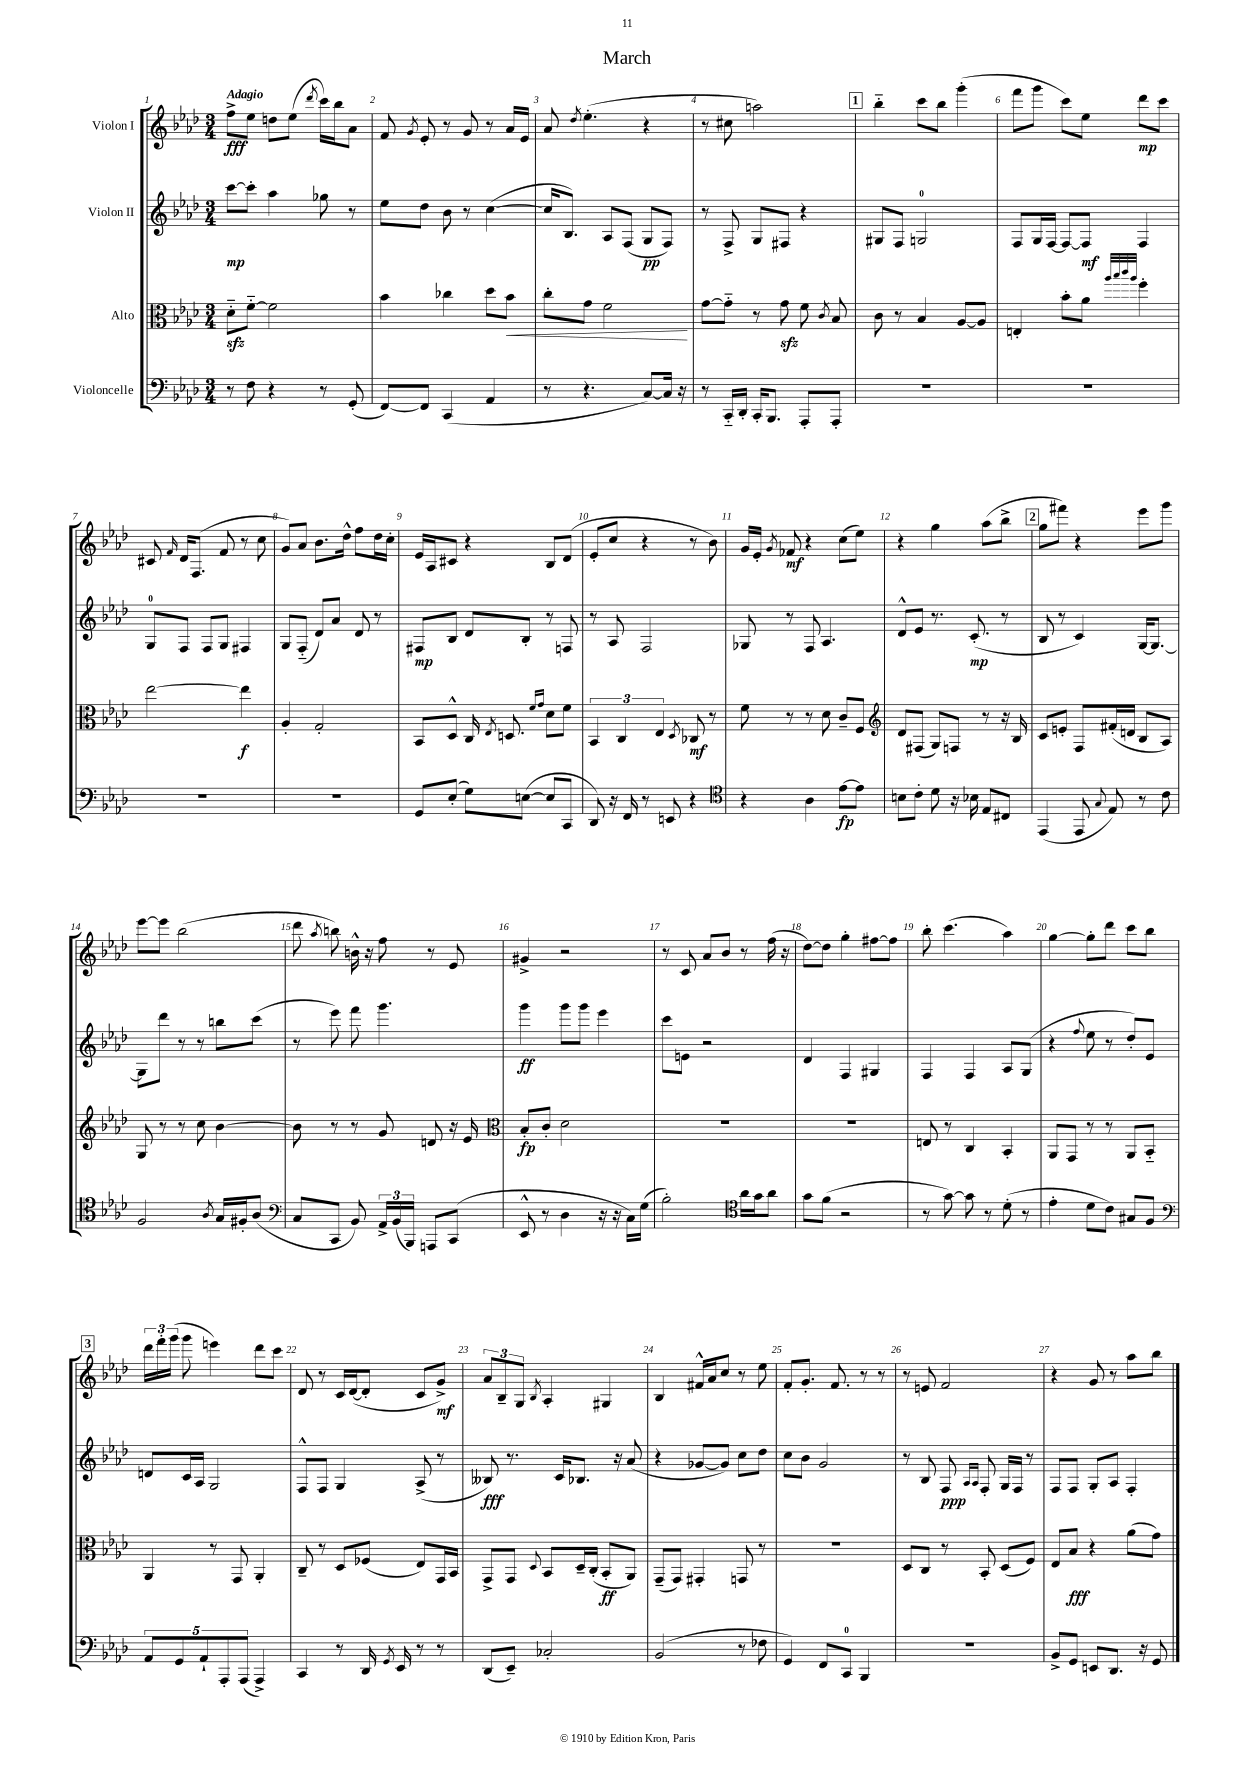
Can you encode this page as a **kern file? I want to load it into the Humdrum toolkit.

**kern	**dynam	**kern	**dynam	**kern	**dynam	**kern	**dynam
*part4	*part4	*part3	*part3	*part2	*part2	*part1	*part1
*staff4	*staff4	*staff3	*staff3	*staff2	*staff2	*staff1	*staff1
*I"Violoncelle	*	*I"Alto	*	*I"Violon II	*	*I"Violon I	*
*clefF4	*	*clefC3	*	*clefG2	*	*clefG2	*
*k[b-e-a-d-]	*	*k[b-e-a-d-]	*	*k[b-e-a-d-]	*	*k[b-e-a-d-]	*
*M3/4	*	*M3/4	*	*M3/4	*	*M3/4	*
=1	=1	=1	=1	=1	=1	=1	=1
!	!	!	!	!	!	!LO:TX:a:B:t=Adagio	!
8r	.	8d-zz\L	.	[8ccc\L	mp	8ff^\L	fff
8F\	.	[8f\J	.	8ccc'\J]	.	8ee-\J	.
4r	.	2f\]	.	4aa-\	.	8ddn\L	.
.	.	.	.	.	.	(8ee-\J	.
.	.	.	.	.	.	8qddd-/	.
8r	.	.	.	8gg-X\	.	16ccc\LL)	.
.	.	.	.	.	.	16bb-\J	.
(8GG'/	.	.	.	8r	.	8a-\J	.
=2	=2	=2	=2	=2	=2	=2	=2
[8FF/L)	.	4b-\	.	8ee-\L	.	8f/	.
.	.	.	.	.	.	8qg/	.
8FF/J]	.	.	.	8dd-\J	.	8e-'/	.
(4CC/	.	4cc-X\	.	8b-\	.	8r	.
.	.	.	.	8r	.	8g/	.
4AA-/	.	8dd-\L	.	([4cc\	.	8r	.
!	!	!	!LO:HP:b	!	!	!	!
.	.	8b-\J	<	.	.	16a-/LL	.
.	.	.	.	.	.	16e-/JJ	.
=3	=3	=3	=3	=3	=3	=3	=3
8r	.	8cc'\L	.	16cc/KL]	.	8a-/	.
.	.	.	.	8.B-/J)	.	.	.
.	.	.	.	.	.	8qdd-/	.
4.r	.	8g\J	.	.	.	(4.ee-'\	.
.	.	2f\	.	8A-/L	.	.	.
.	.	.	.	(8F/J	.	.	.
[8C/L)	.	.	.	8G/L	pp	4r	.
16C/Jk]	.	.	.	8F/J)	.	.	.
16r	.	.	.	.	.	.	.
.	.	.	[	.	.	.	.
=4	=4	=4	=4	=4	=4	=4	=4
8r	.	[8g\L	.	8r	.	8r	.
16CC/LL	.	8g\J]	.	8F^/	.	8cc#X\	.
16DD-'/JJ	.	.	.	.	.	.	.
16CC'/KL	.	8r	.	8G/L	.	2aan\)	.
8.BBB-/J	.	.	.	.	.	.	.
.	.	8gzz\	.	8F#X/J	.	.	.
8AAA-'/L	.	8f\	.	4r	.	.	.
.	.	8qc/	.	.	.	.	.
8AAA-'/J	.	8B-/	.	.	.	.	.
!!LO:REH:place=s1:t=1
=5	=5	=5	=5	=5	=5	=5	=5
2.r	.	8c\	.	8G#X/L	.	4bb-\	.
.	.	8r	.	8F/J	.	.	.
.	.	4B-/	.	2Gn/	.	8ccc\L	.
.	.	.	.	.	.	8bb-\J	.
.	.	[8A-/L	.	.	.	(4ggg'\	.
.	.	8A-/J]	.	.	.	.	.
=6	=6	=6	=6	=6	=6	=6	=6
2.r	.	4En'/	.	8F/L	.	8fff\L	.
.	.	.	.	16G/L	.	8ggg\J	.
.	.	.	.	[16F/JJ	.	.	.
.	.	8b-'\L	.	8F/L_	.	8ccc\L)	.
.	.	8a-\J	.	8F/J]	mf	8ee-\J	.
.	.	32qqaa-/LLL	.	.	.	.	.
.	.	32qqbb-/	.	.	.	.	.
.	.	32qqccc/	.	.	.	.	.
.	.	32qqaa-/JJJ	.	.	.	.	.
.	.	4ff'\	.	4F/	.	8ddd-\L	mp
.	.	.	.	.	.	8ccc\J	.
!!LO:LB:g=z
=7	=7	=7	=7	=7	=7	=7	=7
2.r	.	[2ee-\	.	8G/L	.	8c#X/	.
.	.	.	.	.	.	16qqf/	.
.	.	.	.	8F/J	.	16d-/KL	.
.	.	.	.	.	.	(8.F/J	.
.	.	.	.	8F/L	.	.	.
.	.	.	.	8G/J	.	8f/	.
.	.	4ee-\]	f	4F#X/	.	8r	.
.	.	.	.	.	.	8cc\	.
=8	=8	=8	=8	=8	=8	=8	=8
2.r	.	4A-'/	.	8G/L	.	8g/L)	.
.	.	.	.	(8F/J	.	8a-/J	.
.	.	2G'/	.	8d-/L)	.	8.b-\L	.
.	.	.	.	8a-/J	.	.	.
.	.	.	.	.	.	16dd-^^\Jk	.
.	.	.	.	8d-/	.	8ff\L	.
.	.	.	.	8r	.	16dd-\L	.
.	.	.	.	.	.	16cc'\JJ	.
=9	=9	=9	=9	=9	=9	=9	=9
8GG/L	.	8BB-/L	.	8F#X/L	mp	16e-/LL	.
.	.	.	.	.	.	16A-/J	.
(8E-'/J	.	8D-^^/J	.	8B-/J	.	8c#X/J	.
8G\L)	.	16C/	.	8d-/L	.	4r	.
.	.	8qE-/	.	.	.	.	.
.	.	8.Dn/	.	.	.	.	.
([8En\J	.	.	.	8B-'/J	.	.	.
.	.	16qqf/LL	.	.	.	.	.
.	.	16qqg/JJ	.	.	.	.	.
8E/L]	.	8d-\L	.	8r	.	8B-/L	.
8CC/J	.	8f\J	.	8Fn/	.	(8d-/J	.
=10	=10	=10	=10	=10	=10	=10	=10
8DD-/)	.	6BB-/	.	8r	.	8e-'/L	.
16r	.	.	.	8A-/	.	8cc/J	.
.	.	6C/	.	.	.	.	.
16FF/	.	.	.	.	.	.	.
8r	.	.	.	2F/	.	4r	.
.	.	6E-/	.	.	.	.	.
8EEn/	.	.	.	.	.	.	.
.	.	8qD-/	.	.	.	.	.
4r	.	8C-X/	mf	.	.	8r	.
.	.	8r	.	.	.	8b-\)	.
=11	=11	=11	=11	=11	=11	=11	=11
*clefC4	*	*	*	*	*	*	*
4r	.	8f\	.	8G-X/	.	16g/LL	.
.	.	.	.	.	.	16e-'/JJ	.
.	.	.	.	.	.	8qg/	.
.	.	8r	.	8r	.	8f-X/	mf
4A-\	.	8r	.	8F/	.	4r	.
.	.	8d-\	.	4.A-/	.	.	.
[8e-\L	fp	8c~/L	.	.	.	(8cc\L	.
8e-\J]	.	8F/J	.	.	.	8ee-\J)	.
=12	=12	=12	=12	=12	=12	=12	=12
*	*	*clefG2	*	*	*	*	*
8Bn\L	.	8d-/L	.	8d-^^/L	.	4r	.
8c'\J	.	(8F#X/J	.	8e-/J	.	.	.
8d-\	.	8G/L)	.	8.r	.	4gg\	.
16r	.	8Fn/J	.	.	.	.	.
16B-X\	.	.	.	(8.c'/	mp	.	.
8E-/L	.	8r	.	.	.	(8aa-\L	.
8C#X/J	.	16r	.	8r	.	8bb-^\J	.
.	.	16B-/	.	.	.	.	.
!!LO:REH:place=s1:t=2
=13	=13	=13	=13	=13	=13	=13	=13
(4EE-/	.	8c/L	.	8B-/	.	8gg\L	.
.	.	8en'/J	.	8r	.	8fff#X\J)	.
8EE-/	.	8F/L	.	4c/)	.	4r	.
8qqG/	.	.	.	.	.	.	.
8E-/)	.	(16f#X'/L	.	.	.	.	.
.	.	16dn/JJ	.	.	.	.	.
8r	.	8B-/L	.	[16G/KL	.	8eee-\L	.
.	.	.	.	8.G/J_	.	.	.
8c\	.	8A-/J)	.	.	.	8ggg\J	.
!!LO:LB:g=z
=14	=14	=14	=14	=14	=14	=14	=14
2F/	.	8G/	.	8G\L]	.	[8eee-\L	.
.	.	8r	.	8ddd-\J	.	8eee-\J]	.
.	.	8r	.	8r	.	(2bb-\	.
.	.	8cc\	.	8r	.	.	.
8qA-/	.	.	.	.	.	.	.
16G/LL	.	[4b-\	.	8bbn\L	.	.	.
16F#X'/J	.	.	.	.	.	.	.
(8A-/J	.	.	.	(8ccc\J	.	.	.
=15	=15	=15	=15	=15	=15	=15	=15
*clefF4	*	*	*	*	*	*	*
8C/L	.	8b-\]	.	8r	.	8ddd-\	.
.	.	.	.	.	.	8qaa-/	.
8CC/J	.	8r	.	8eee-\)	.	8bbn\)	.
8BB-/)	.	8r	.	8fff\	.	16bn^^\	.
.	.	.	.	.	.	16r	.
24AA-^/LL	.	8g/	.	4.ggg\	.	8ff\	.
(24BB-/	.	.	.	.	.	.	.
24BBB-/JJ)	.	.	.	.	.	.	.
8AAAn/L	.	8dn/	.	.	.	8r	.
(8CC/J	.	16r	.	.	.	8e-/	.
.	.	16e-/	.	.	.	.	.
=16	=16	=16	=16	=16	=16	=16	=16
*	*	*clefC3	*	*	*	*	*
8EE-^^/	.	8B-'/L	fp	4ggg\	ff	4g#X^/	.
8r	.	8c'/J	.	.	.	.	.
4D-\	.	2d-\	.	8ggg\L	.	2r	.
.	.	.	.	8ggg\J	.	.	.
16r	.	.	.	4eee-\	.	.	.
16r	.	.	.	.	.	.	.
16C\LL)	.	.	.	.	.	.	.
(16G\JJ	.	.	.	.	.	.	.
=17	=17	=17	=17	=17	=17	=17	=17
2B-'\)	.	2.r	.	8ccc\L	.	8r	.
.	.	.	.	8en\J	.	8c/	.
.	.	.	.	2r	.	8a-/L	.
.	.	.	.	.	.	8b-/J	.
*clefC4	*	*	*	*	*	*	*
16a-\LL	.	.	.	.	.	8r	.
16g\J	.	.	.	.	.	.	.
8a-\J	.	.	.	.	.	(16ff\	.
.	.	.	.	.	.	16r	.
=18	=18	=18	=18	=18	=18	=18	=18
8g\L	.	2.r	.	4d-/	.	[8dd-\L)	.
(8f\J	.	.	.	.	.	8dd-\J]	.
2r	.	.	.	4F/	.	4gg'\	.
.	.	.	.	4G#X/	.	[8ff#X\L	.
.	.	.	.	.	.	8ff#\J]	.
=19	=19	=19	=19	=19	=19	=19	=19
8r	.	8En/	.	4F/	.	8bb-'\	.
[8g\)	.	8r	.	.	.	(4.ccc\	.
8g\]	.	4C/	.	4F/	.	.	.
8r	.	.	.	.	.	.	.
(8d-'\	.	4BB-'/	.	8A-/L	.	4aa-\)	.
8r	.	.	.	(8G/J	.	.	.
=20	=20	=20	=20	=20	=20	=20	=20
4e-'\	.	8AA-/L	.	4r	.	[4gg\	.
.	.	8GG/J	.	.	.	.	.
.	.	.	.	8qqff/	.	.	.
8d-\L	.	8r	.	8ee-\	.	8gg'\L]	.
8c\J)	.	8r	.	8r	.	8ddd-\J	.
8G#X/L	.	8AA-/L	.	8dd-'/L)	.	8ccc\L	.
8F/J	.	8BB-/J	.	8e-/J	.	8bb-\J	.
!!LO:LB:g=z
!!LO:REH:place=s1:t=3
=21	=21	=21	=21	=21	=21	=21	=21
*clefF4	*	*	*	*	*	*	*
10AA-/L	.	4AA-/	.	8dn/L	.	24ddd-\LL	.
.	.	.	.	.	.	24fff'\	.
.	.	.	.	.	.	(24ggg\JJ	.
10GG/	.	.	.	.	.	.	.
.	.	.	.	16c/L	.	8ggg\	.
.	.	.	.	16A-/JJ	.	.	.
10AA-`/	.	.	.	.	.	.	.
.	.	8r	.	2G/	.	4eeen\)	.
10AAA-'/	.	.	.	.	.	.	.
.	.	8GG/	.	.	.	.	.
(10AAA-/J	.	.	.	.	.	.	.
4AAA-^/)	.	4AA-'/	.	.	.	8ddd-\L	.
.	.	.	.	.	.	8ccc\J	.
=22	=22	=22	=22	=22	=22	=22	=22
4CC/	.	8C~/	.	8F^^/L	.	8d-/	.
.	.	8r	.	8F/J	.	8r	.
8r	.	8D-/L	.	4G/	.	16c/LL	.
.	.	.	.	.	.	([16d-/J	.
16DD-/	.	(8F-X/J	.	.	.	8d-'/J]	.
8qGG/	.	.	.	.	.	.	.
16EE-/	.	.	.	.	.	.	.
8r	.	8E-/L)	.	(8A-^/	.	8c/L	.
8r	.	16GG/L	.	8r	.	8g^/J)	mf
.	.	16BB-/JJ	.	.	.	.	.
=23	=23	=23	=23	=23	=23	=23	=23
(8DD-/L	.	8GG^/L	.	8B--X/)	fff	12a-/L	.
.	.	.	.	.	.	12B-~/	.
8EE-~/J)	.	8GG/J	.	8.r	.	.	.
.	.	.	.	.	.	12G/J	.
.	.	8qqD-/	.	.	.	8qB-/	.
2C-X'/	.	8BB-/L	.	.	.	4A-'/	.
.	.	.	.	16c/KL	.	.	.
.	.	16D-~/L	.	8.B-X/J	.	.	.
.	.	(16C'/JJ	.	.	.	.	.
.	.	8BB-'/L	ff	.	.	4G#X/	.
.	.	.	.	16r	.	.	.
.	.	8AA-/J)	.	(8a-/	.	.	.
=24	=24	=24	=24	=24	=24	=24	=24
(2BB-/	.	(8GG~/L	.	4r	.	4B-/	.
.	.	8GG/J)	.	.	.	.	.
.	.	4GG#X'/	.	[8g-X/L	.	16f#X^^/LL	.
.	.	.	.	.	.	16a-/J	.
.	.	.	.	8g-/J])	.	8cc/J	.
8r	.	8GGn/	.	8cc\L	.	8r	.
8F-X\	.	8r	.	8dd-\J	.	8ee-\	.
=25	=25	=25	=25	=25	=25	=25	=25
4GG/)	.	2.r	.	8cc\L	.	8f'/L	.
.	.	.	.	8b-\J	.	8.g'/J	.
8FF/L	.	.	.	2g/	.	.	.
.	.	.	.	.	.	8.f/	.
8CC/J	.	.	.	.	.	.	.
4BBB-/	.	.	.	.	.	8r	.
.	.	.	.	.	.	8r	.
=26	=26	=26	=26	=26	=26	=26	=26
2.r	.	8D-/L	.	8r	.	8r	.
.	.	8C/J	.	8B-/	.	8en/	.
.	.	8r	.	8F/	ppp	2f/	.
.	.	.	.	16qqA-/LL	.	.	.
.	.	.	.	16qqA-/JJ	.	.	.
.	.	8BB-'/	.	8F'/	.	.	.
.	.	(8D-/L	.	16G/LL	.	.	.
.	.	.	.	16F/JJ	.	.	.
.	.	8F/J)	.	8r	.	.	.
=27	=27	=27	=27	=27	=27	=27	=27
8BB-^/L	.	8E-/L	.	8F/L	.	4r	.
8GG/J	.	8B-/J	fff	8F/J	.	.	.
8EEn/L	.	4r	.	8G'/L	.	8g/	.
8.DD-/J	.	.	.	8A-/J	.	8r	.
.	.	(8a-\L	.	4F'/	.	8aa-\L	.
16r	.	.	.	.	.	.	.
8GG/	.	8g\J)	.	.	.	8bb-\J	.
==	==	==	==	==	==	==	==
*-	*-	*-	*-	*-	*-	*-	*-
